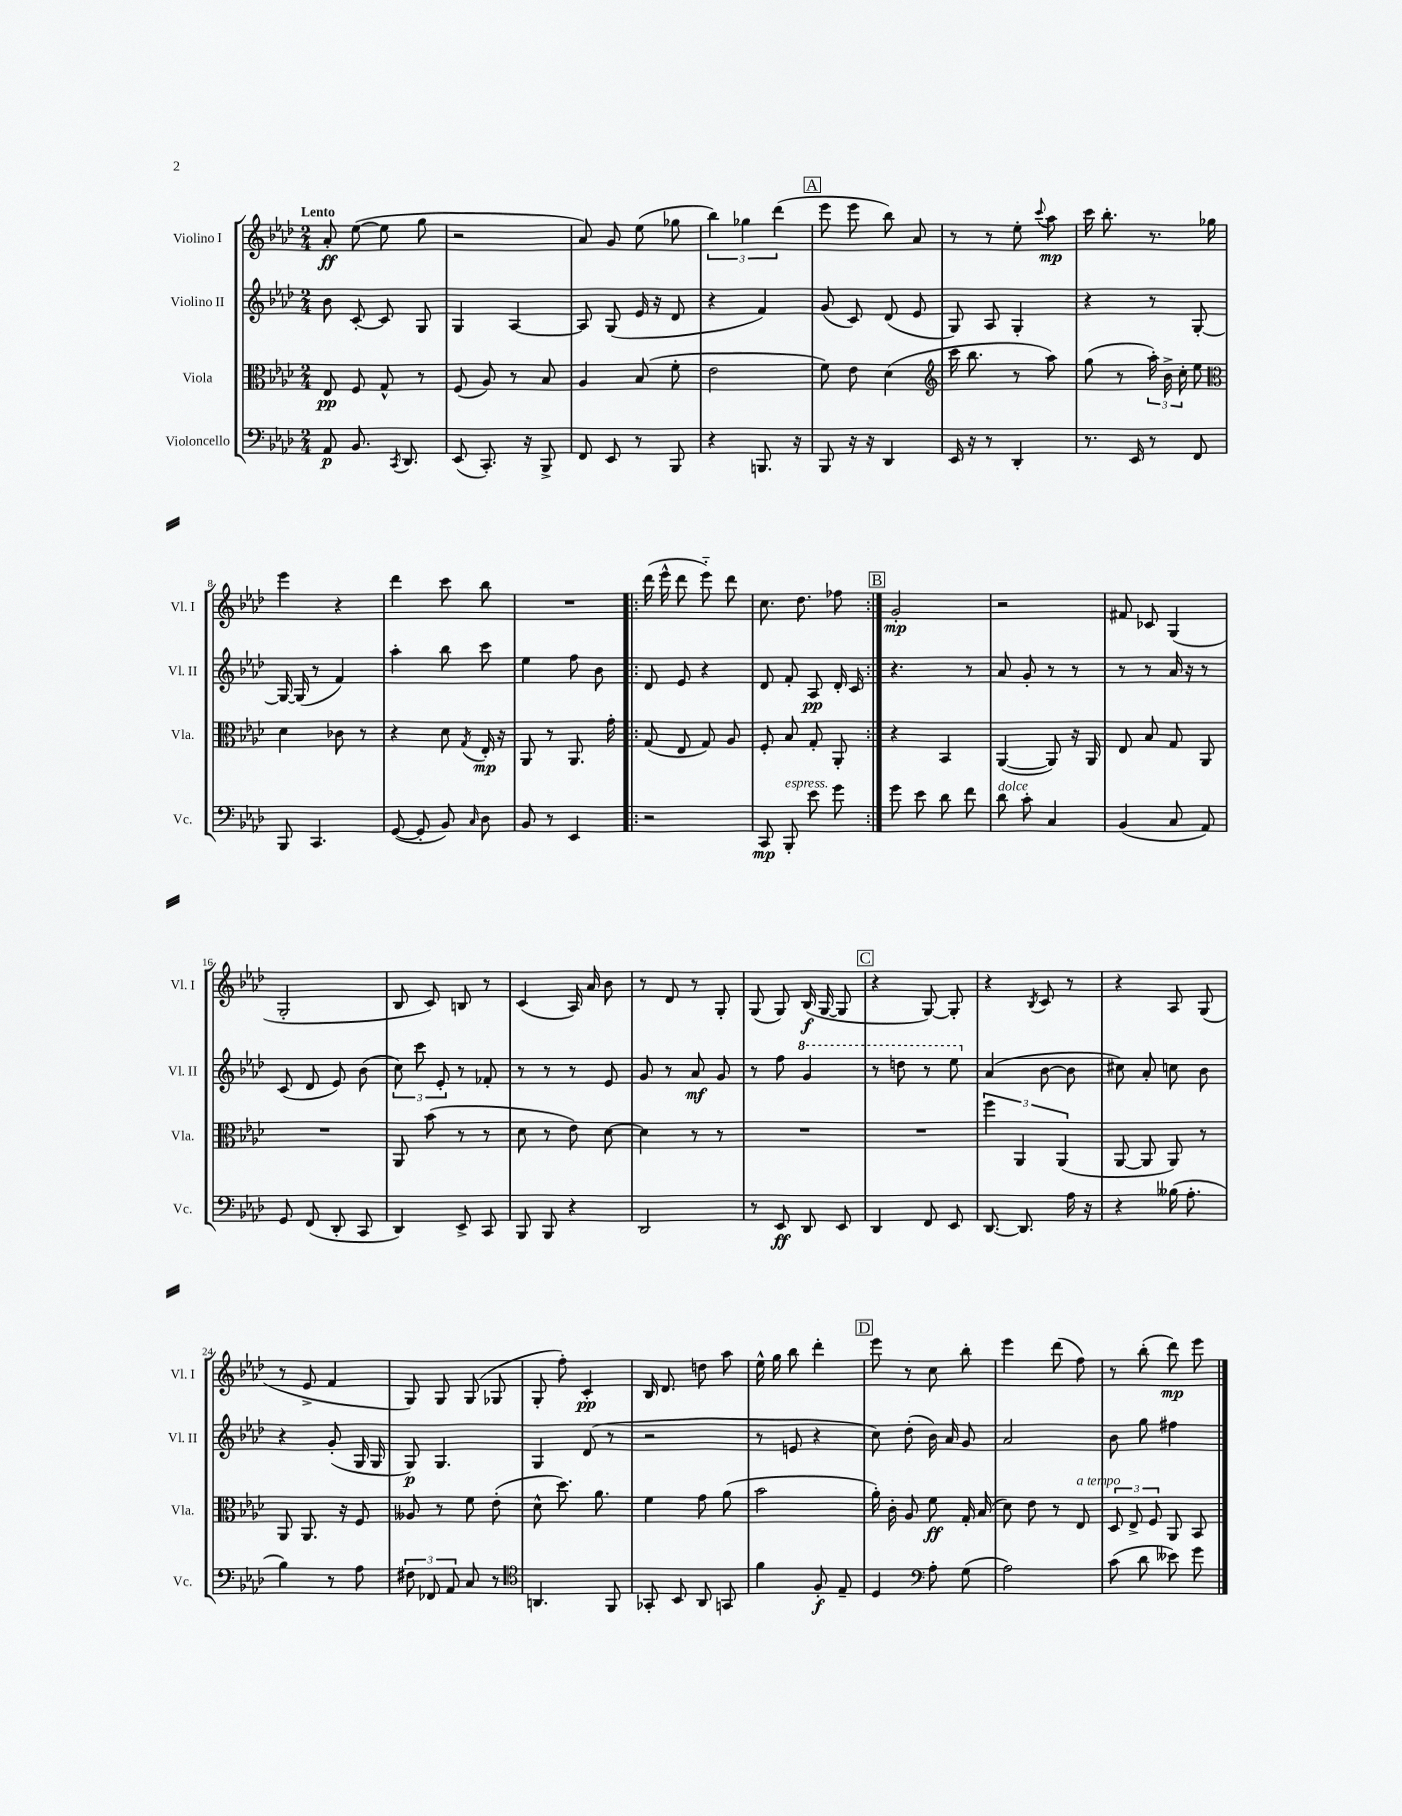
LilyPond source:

<<
\new StaffGroup <<
\new Staff = "s0" \with { instrumentName = "Violino I" shortInstrumentName = "Vl. I" } {
    \clef treble \key aes \major \numericTimeSignature \time 2/4 \tempo "Lento"
    \autoBeamOff aes'8-.\ff ees''8~( ees''8 g''8 |
    r2 |
    aes'8) g'8 ees''8( ges''8 |
    \tuplet 3/2 { bes''4) ges''4 des'''4( } |
    \mark \markup { \box "A" } ees'''8 ees'''8 bes''8) aes'8 |
    r8 r8 ees''8-. \appoggiatura { c'''8 } aes''8\mp |
    c'''16 bes''8.-. r8. ges''16 |
    ees'''4 r4 |
    des'''4 c'''8 bes''8 |
    R2 |
    \repeat volta 2 { des'''16( ees'''16-^ des'''8 ees'''8-_) des'''8 |
    c''8. des''8. fes''8 | }
    \mark \markup { \box "B" } g'2-.\mp |
    r2 |
    fis'8 ces'8 g4( |
    g2-. |
    bes8 c'8) b8 r8 |
    c'4( aes16) aes'16 bes'8 |
    r8 des'8 r8 g8-. |
    g8( g8) bes16\f( g16~ g8 |
    \mark \markup { \box "C" } r4 g8~) g8-. |
    r4 \acciaccatura { bes8 } c'8 r8 |
    r4 aes8 g8( |
    r8 ees'8-> f'4 |
    g8) g8 g8( ges8 |
    g8-. f''8-.) c'4-.\pp |
    bes16 des'8. d''8 aes''8 |
    ees''16-^ g''16 bes''8 des'''4-. |
    \mark \markup { \box "D" } ees'''8 r8 c''8 bes''8-. |
    ees'''4 des'''8( f''8) |
    r8 bes''8-.( des'''8\mp) ees'''8 \bar "|." |
}
\new Staff = "s1" \with { instrumentName = "Violino II" shortInstrumentName = "Vl. II" } {
    \clef treble \key aes \major \numericTimeSignature \time 2/4
    \autoBeamOff bes'8 c'8~-. c'8 g8 |
    g4 aes4~ |
    aes8 g8( ees'16 r16 des'8 |
    r4 f'4) |
    \mark \markup { \box "A" } g'8( c'8) des'8( ees'8 |
    g8) aes8 g4-. |
    r4 r8 g8~-. |
    g16~ g16( r8 f'4) |
    aes''4-. bes''8 c'''8 |
    ees''4 f''8 bes'8 |
    \repeat volta 2 { des'8 ees'8 r4 |
    des'8 f'8-. aes8\pp des'16-. c'16 | }
    \mark \markup { \box "B" } r4. r8 |
    aes'8 g'8-. r8 r8 |
    r8 r8 aes'16 r16 r8 |
    c'8( des'8 ees'8) bes'8( |
    \tuplet 3/2 { c''8) c'''8 ees'8-. } r8 fes'8-. |
    r8 r8 r8 ees'8 |
    g'8 r8 aes'8\mf g'8 |
    r8 f''8 \ottava #1 g''4 |
    \mark \markup { \box "C" } r8 d'''8 r8 ees'''8 \ottava #0 |
    aes'4( bes'8~ bes'8 |
    cis''8) aes'8-. c''8 bes'8 |
    r4 g'8-.( g16 g16 |
    g8\p) g4. |
    g4 des'8( r8 |
    r2 |
    r8 e'8 r4 |
    \mark \markup { \box "D" } c''8) des''8-.( bes'16) aes'16 g'8 |
    aes'2 |
    bes'8 g''8 fis''4 \bar "|." |
}
\new Staff = "s2" \with { instrumentName = "Viola" shortInstrumentName = "Vla." } {
    \clef alto \key aes \major \numericTimeSignature \time 2/4
    \autoBeamOff ees8\pp f8 g8-^ r8 |
    f8( aes8) r8 bes8 |
    aes4 bes8( f'8-. |
    ees'2 |
    \mark \markup { \box "A" } f'8) ees'8 des'4( |
    \clef treble c'''16 bes''8. r8 aes''8) |
    g''8( r8 \tuplet 3/2 { aes''16-.) bes'16-> c''16-. } ees''8 |
    \clef alto des'4 ces'8 r8 |
    r4 des'8 \acciaccatura { g8 } ees16-.\mp r16 |
    aes,8 r8 aes,8. g'16-. |
    \repeat volta 2 { g8( ees8 g8) aes8 |
    f8-. bes8 g8-. aes,8-. | }
    \mark \markup { \box "B" } r4 bes,4 |
    aes,4~( aes,8) r16 aes,16 |
    ees8 bes8 g8 aes,8 |
    R2 |
    aes,8 bes'8( r8 r8 |
    des'8 r8 ees'8) des'8~ |
    des'4 r8 r8 |
    R2 |
    \mark \markup { \box "C" } R2 |
    \tuplet 3/2 { f''4 aes,4 aes,4( } |
    aes,8~ aes,8 aes,8) r8 |
    aes,8 aes,8. r16 f8 |
    aeses8 r8 f'8 ees'8-.( |
    des'8-^ des''8.) aes'8. |
    f'4 g'8 aes'8( |
    bes'2 |
    \mark \markup { \box "D" } aes'16-.) c'16-. aes8 f'8\ff g16-. bes16( |
    des'8) ees'8 r8 ees8^\markup { \italic "a tempo" } |
    \tuplet 3/2 { des8 ees8-> f8 } aes,8 bes,8 \bar "|." |
}
\new Staff = "s3" \with { instrumentName = "Violoncello" shortInstrumentName = "Vc." } {
    \clef bass \key aes \major \numericTimeSignature \time 2/4
    \autoBeamOff aes,8\p bes,8. \acciaccatura { c,8 } des,8. |
    ees,8( c,8.-.) r16 bes,,8-> |
    f,8 ees,8 r8 bes,,8 |
    r4 b,,8. r16 |
    \mark \markup { \box "A" } bes,,8 r16 r16 des,4 |
    ees,16 r16 r8 des,4-. |
    r8. ees,16 r8 f,8 |
    bes,,8 c,4. |
    g,8~( g,8-. bes,8) \grace { c16 } des8 |
    bes,8 r8 ees,4 |
    \repeat volta 2 { r2 |
    c,8\mp bes,,8-.^\markup { \italic "espress." } ees'8 g'8 | }
    \mark \markup { \box "B" } g'8 ees'8 des'8 f'8 |
    des'8^\markup { \italic "dolce" } c'8-. c4 |
    bes,4( c8 aes,8) |
    g,8 f,8( des,8-. c,8 |
    des,4) ees,8-> c,8 |
    bes,,8 bes,,8 r4 |
    des,2 |
    r8 ees,8\ff des,8 ees,8 |
    \mark \markup { \box "C" } des,4 f,8 ees,8 |
    des,8.~ des,8. aes16 r16 |
    r4 beses16( aes8.-. |
    bes4) r8 aes8 |
    \tuplet 3/2 { fis8 fes,8 aes,8 } c8 r8 |
    \clef tenor a,4. f,8 |
    ges,8-. bes,8 aes,8 g,8 |
    f'4 f8-.\f ees8-- |
    \mark \markup { \box "D" } des4 \clef bass aes8-. g8( |
    aes2) |
    c'8( des'8 eeses'8) g'8 \bar "|." |
}
>>
>>
